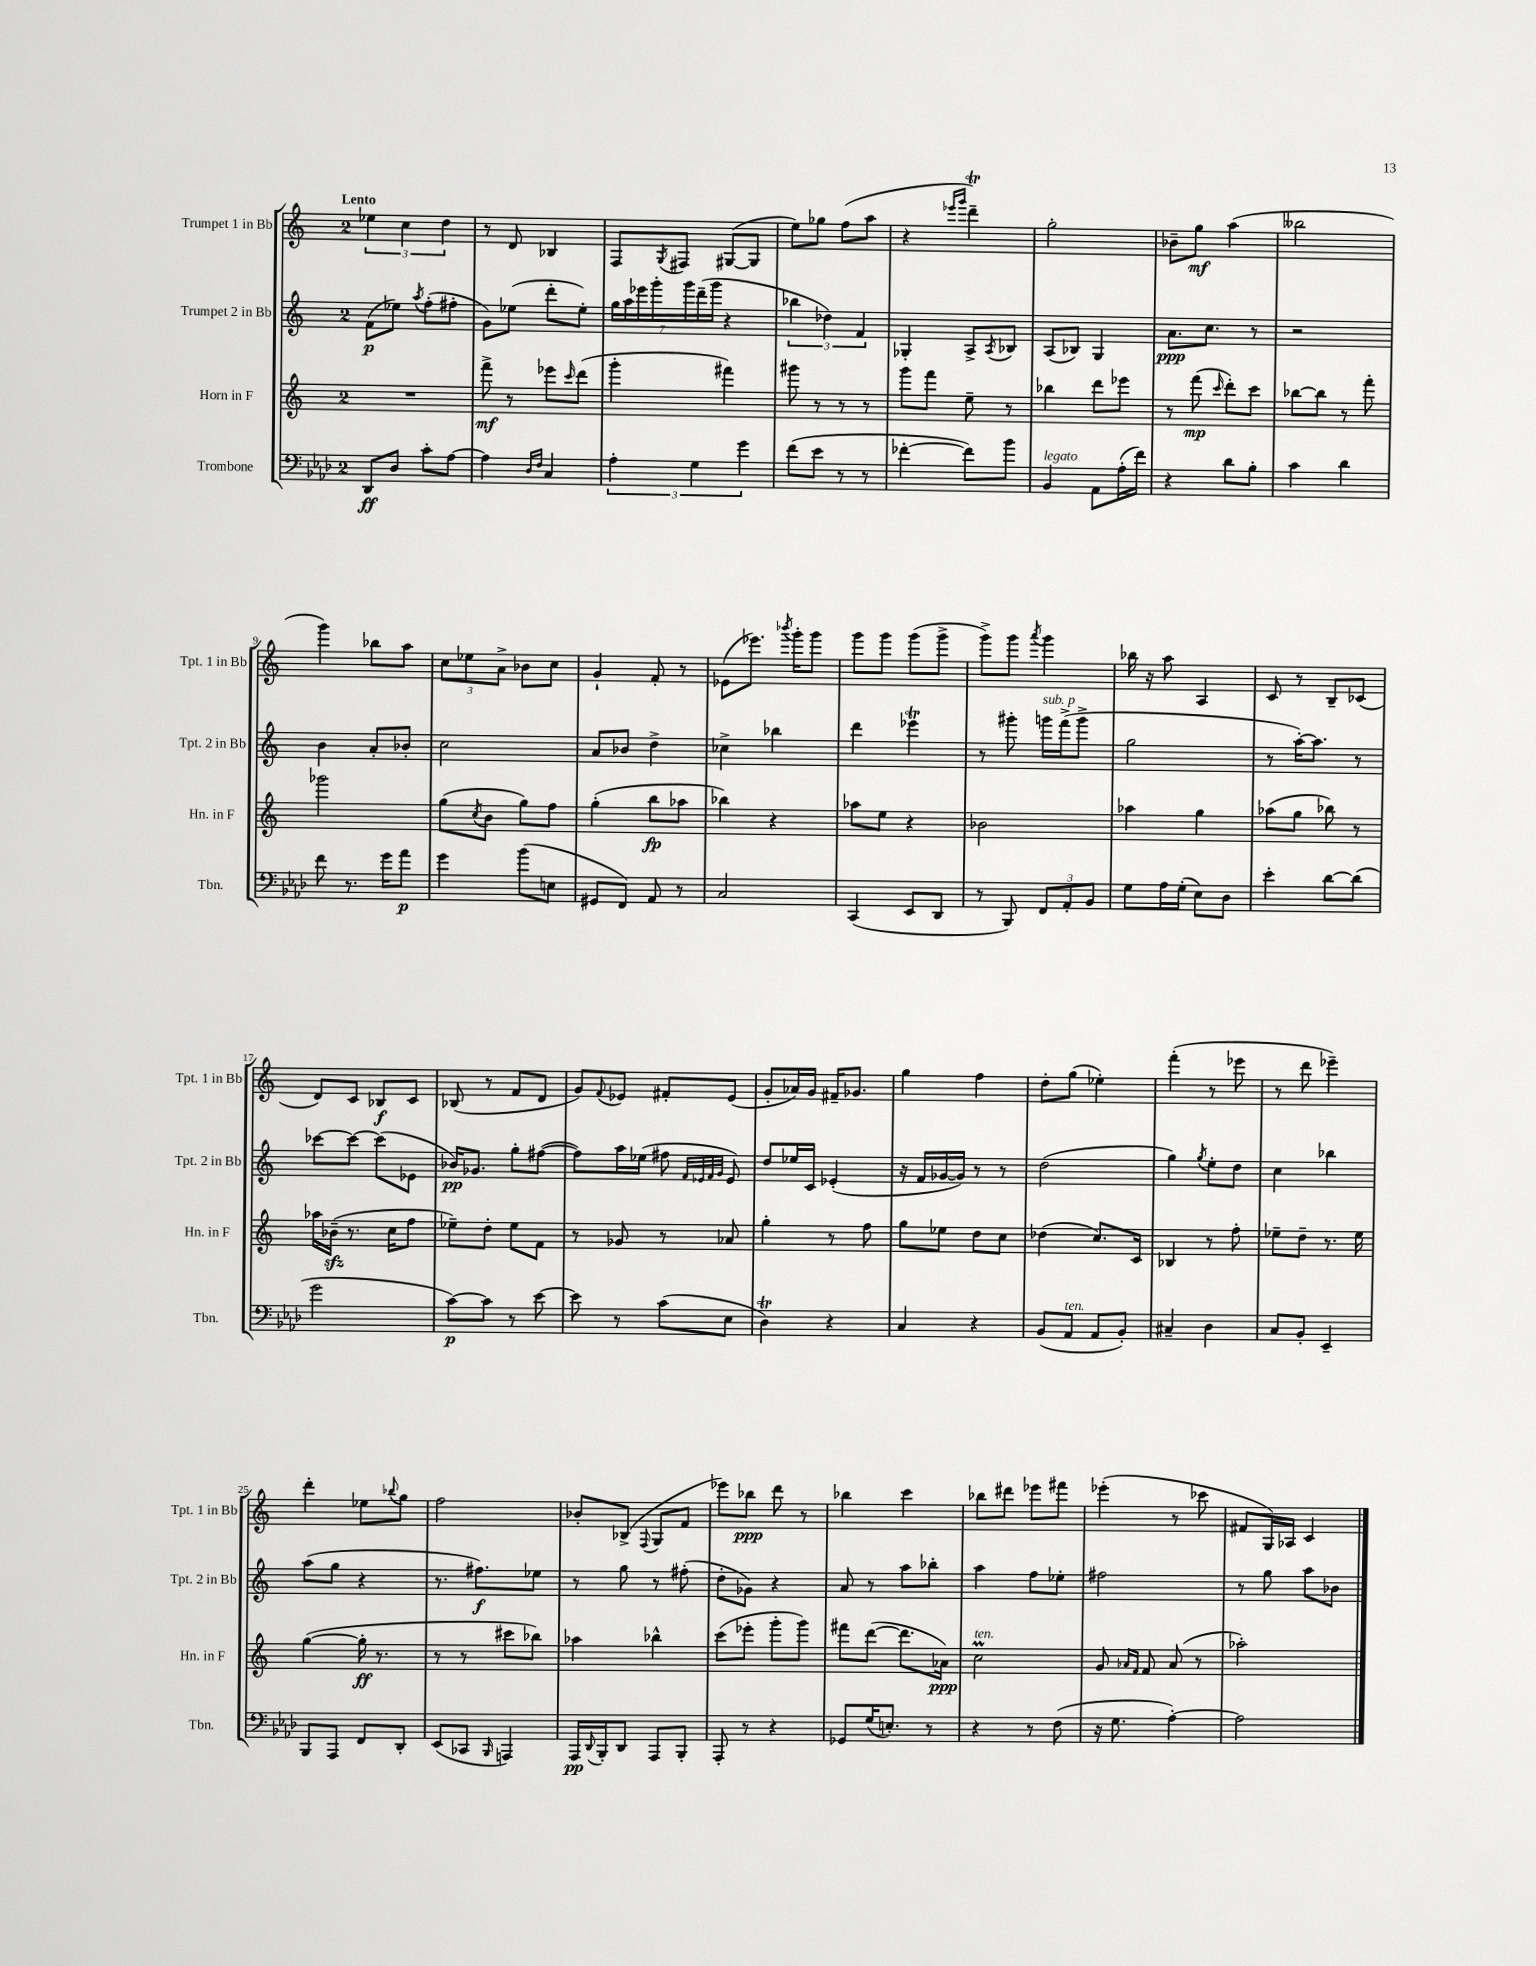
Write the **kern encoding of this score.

**kern	**kern	**kern	**kern
*staff4	*staff3	*staff2	*staff1
*clefF4	*clefG2	*clefG2	*clefG2
*k[b-e-a-d-]	*k[]	*k[]	*k[]
*M2/4	*M2/4	*M2/4	*M2/4
8DD-	2r	(8f	6ee-
8D-	.	8ee-)	.
.	.	.	6cc
.	.	8qaa	.
8c'	.	(8ff'	.
.	.	.	6dd
[8A-	.	8ff#'	.
=	=	=	=
4A-]	8fff^	8g)	8r
.	8r	(8ee-	8d
16qqD-	.	.	.
16qqF	.	.	.
4C	8eee-	8ddd'	4B-
.	16qqccc	.	.
.	(8ddd	8ee-')	.
=	=	=	=
6A-'	4ggg'	28gg	8F
.	.	28aa	.
.	.	28eee-	.
.	.	28ggg'	.
.	.	.	8qG
.	.	.	8F#
.	.	28ggg	.
6G	.	.	.
.	.	(28ddd~	.
.	.	28ggg	.
.	4fff#)	4r	([8G#
6g	.	.	.
.	.	.	8G#]
=	=	=	=
(8f	8ggg#	6bb-	8ee)
8e-	8r	.	8gg-
.	.	6dd-)	.
8r	8r	.	(8ff
.	.	6f	.
8r	8r	.	8aa
=	=	=	=
[4f-'	8ggg	4G-'	4r
.	8fff	.	.
.	.	.	16qqeee-
.	.	.	16qqggg
8f-])	8ee~	8A^	4ddd~)
.	.	8qA	.
8b-	8r	8B-	.
=	=	=	=
4BB-	4bb-	(8A	2gg'
.	.	8B-)	.
8AA-	8ddd	4G	.
(16A-'	8eee-	.	.
16f)	.	.	.
=	=	=	=
4r	8r	8.a	8b-~
.	(8fff	.	8gg
.	.	8.cc	.
.	16qqccc	.	.
8d-	8ddd')	.	(4aa
8B-'	8ccc	8r	.
=	=	=	=
4c	[8bb-	2r	2bb--
.	8bb-]	.	.
4d-	8r	.	.
.	8fff'	.	.
=	=	=	=
8f	2ggg-	4b	4ggg)
8.r	.	.	.
.	.	8a'	8bb-
16g	.	.	.
8a-	.	8b-'	8aa
=	=	=	=
4g	(8gg	2cc	12cc
.	.	.	12ee-
.	8qcc	.	.
.	8b	.	.
.	.	.	12a^
(8b-	8gg)	.	8b-
8E	8ff	.	8cc
=	=	=	=
8GG#	(4gg'	8a	4g`
8FF)	.	8b-	.
8AA-	8bb	4dd^	8f'
8r	8aa-	.	8r
=	=	=	=
2C	4bb-)	4cc-^	(8e-
.	.	.	8.eee-)
.	4r	4bb-	.
.	.	.	8qbbb-
.	.	.	16ggg'
.	.	.	8ggg
=	=	=	=
(4CC	8aa-	4ddd	8ggg
.	8ee	.	8ggg
8EE-	4r	4eee-	(8ggg
8DD-	.	.	8ggg^
=	=	=	=
8r	2b-	8r	8ggg^)
8BBB-)	.	8ggg#'	8ggg
.	.	.	8qaaa
12FF	.	16ggg	4ggg
.	.	(16fff^	.
12AA-'	.	.	.
.	.	8ggg^	.
12BB-	.	.	.
=	=	=	=
8G	4aa-	2gg	16bb-
.	.	.	16r
16A-	.	.	8aa
(16G'	.	.	.
8E-)	4gg	.	4A
8D-	.	.	.
=	=	=	=
4e-'	(8aa-	8r	8c
.	8gg	[16aa')	8r
.	.	8.aa]	.
[8d-	8bb-)	.	8B~
(8d-]	8r	8r	(8c-
=	=	=	=
2g	16aa-	[8ccc-	8d)
.	(16b-~	.	.
.	8.r	8ccc-_	8c
.	.	(8ccc-]	8B-
.	16cc	.	.
.	8ff	8e-	8c
=	=	=	=
[8c)	8ee-~)	16b-)	(8B-
.	.	8.g-	.
8c]	8dd'	.	8r
8r	8ee-	8gg'	8f
[8e-	8f	([8ff#	8d
=	=	=	=
8e-]	8r	8ff#])	8g)
.	.	.	8qqf
8r	8g-	16aa	8e-
.	.	(16ee-	.
(8c	8r	8ff#	8f#'
.	.	32qqf	.
.	.	32qqe-	.
.	.	32qqf	.
.	.	32qqg	.
8E-	8a-	8e-)	(8e-
=	=	=	=
4D-)	4gg'	8dd	8g'
.	.	16ee-	16a-)
.	.	16c	16g
4r	8r	(4e-'	16f#~
.	.	.	8.g-
.	8ff	.	.
=	=	=	=
4C	8gg	16r	4gg
.	.	16f	.
.	8ee-	[16g-	.
.	.	16g-])	.
4r	8dd	8r	4ff
.	8cc	8r	.
=	=	=	=
(8BB-	(4dd-	(2dd	8dd'
8AA-	.	.	(8gg
8AA-	8.cc)	.	4ee-')
8BB-')	.	.	.
.	16c	.	.
=	=	=	=
4C#~	4B-	4gg)	(4fff'
.	.	8qgg	.
4D-	8r	8ee'	8r
.	8ff'	8dd	8eee-
=	=	=	=
8C	8ee-~	4cc	8r
8BB-'	8dd~	.	8ddd
4EE-~	8.r	4bb-	4eee-~)
.	16ee-	.	.
=	=	=	=
8BBB-	([4gg	(8aa	4ddd'
8AAA-	.	8gg	.
8FF	16gg']	4r	8ee-
.	8.r	.	.
.	.	.	8qqbb-
8DD-'	.	.	8gg
=	=	=	=
(8EE-	8r	8.r	2ff
8CC-	8r	.	.
.	.	8.ff#)	.
16qqBBB-	.	.	.
4AAA)	8ccc#	.	.
.	8bb-)	8ee-	.
=	=	=	=
16AAA-	4aa-	8r	8b-'
8qqDD-	.	.	.
16BBB-'	.	.	.
8DD-	.	8gg	(8B-^
.	.	.	8qqF
8AAA-	4bb-^^	8r	8G
8BBB-'	.	(8ff#'	8f
=	=	=	=
8AAA-'	(8ccc	8dd'	8eee-)
8r	8eee-'	8g-)	8bb-
4r	8ggg'	4r	8ddd
.	8ggg)	.	8r
=	=	=	=
8GG-	8fff#	8a	4bb-
(16G	([8ddd	8r	.
8.E')	.	.	.
.	8.ddd]	8aa	4ccc
8r	.	8bb-'	.
.	16a-)	.	.
=	=	=	=
4r	2cc	4aa	8bb-
.	.	.	8ddd#
8r	.	8ff	8eee-
(8F	.	8ee-'	8fff#
=	=	=	=
16r	8g	2ff#	(4eee-'
8.G	.	.	.
.	16qqa-	.	.
.	16qqf	.	.
.	8f	.	.
[4A-')	(8a-	.	8r
.	8r	.	8ccc-
=	=	=	=
2A-]	2aa-')	8r	8f#
.	.	8gg	16G)
.	.	.	16A-
.	.	8aa	4c
.	.	8b-	.
==	==	==	==
*-	*-	*-	*-
